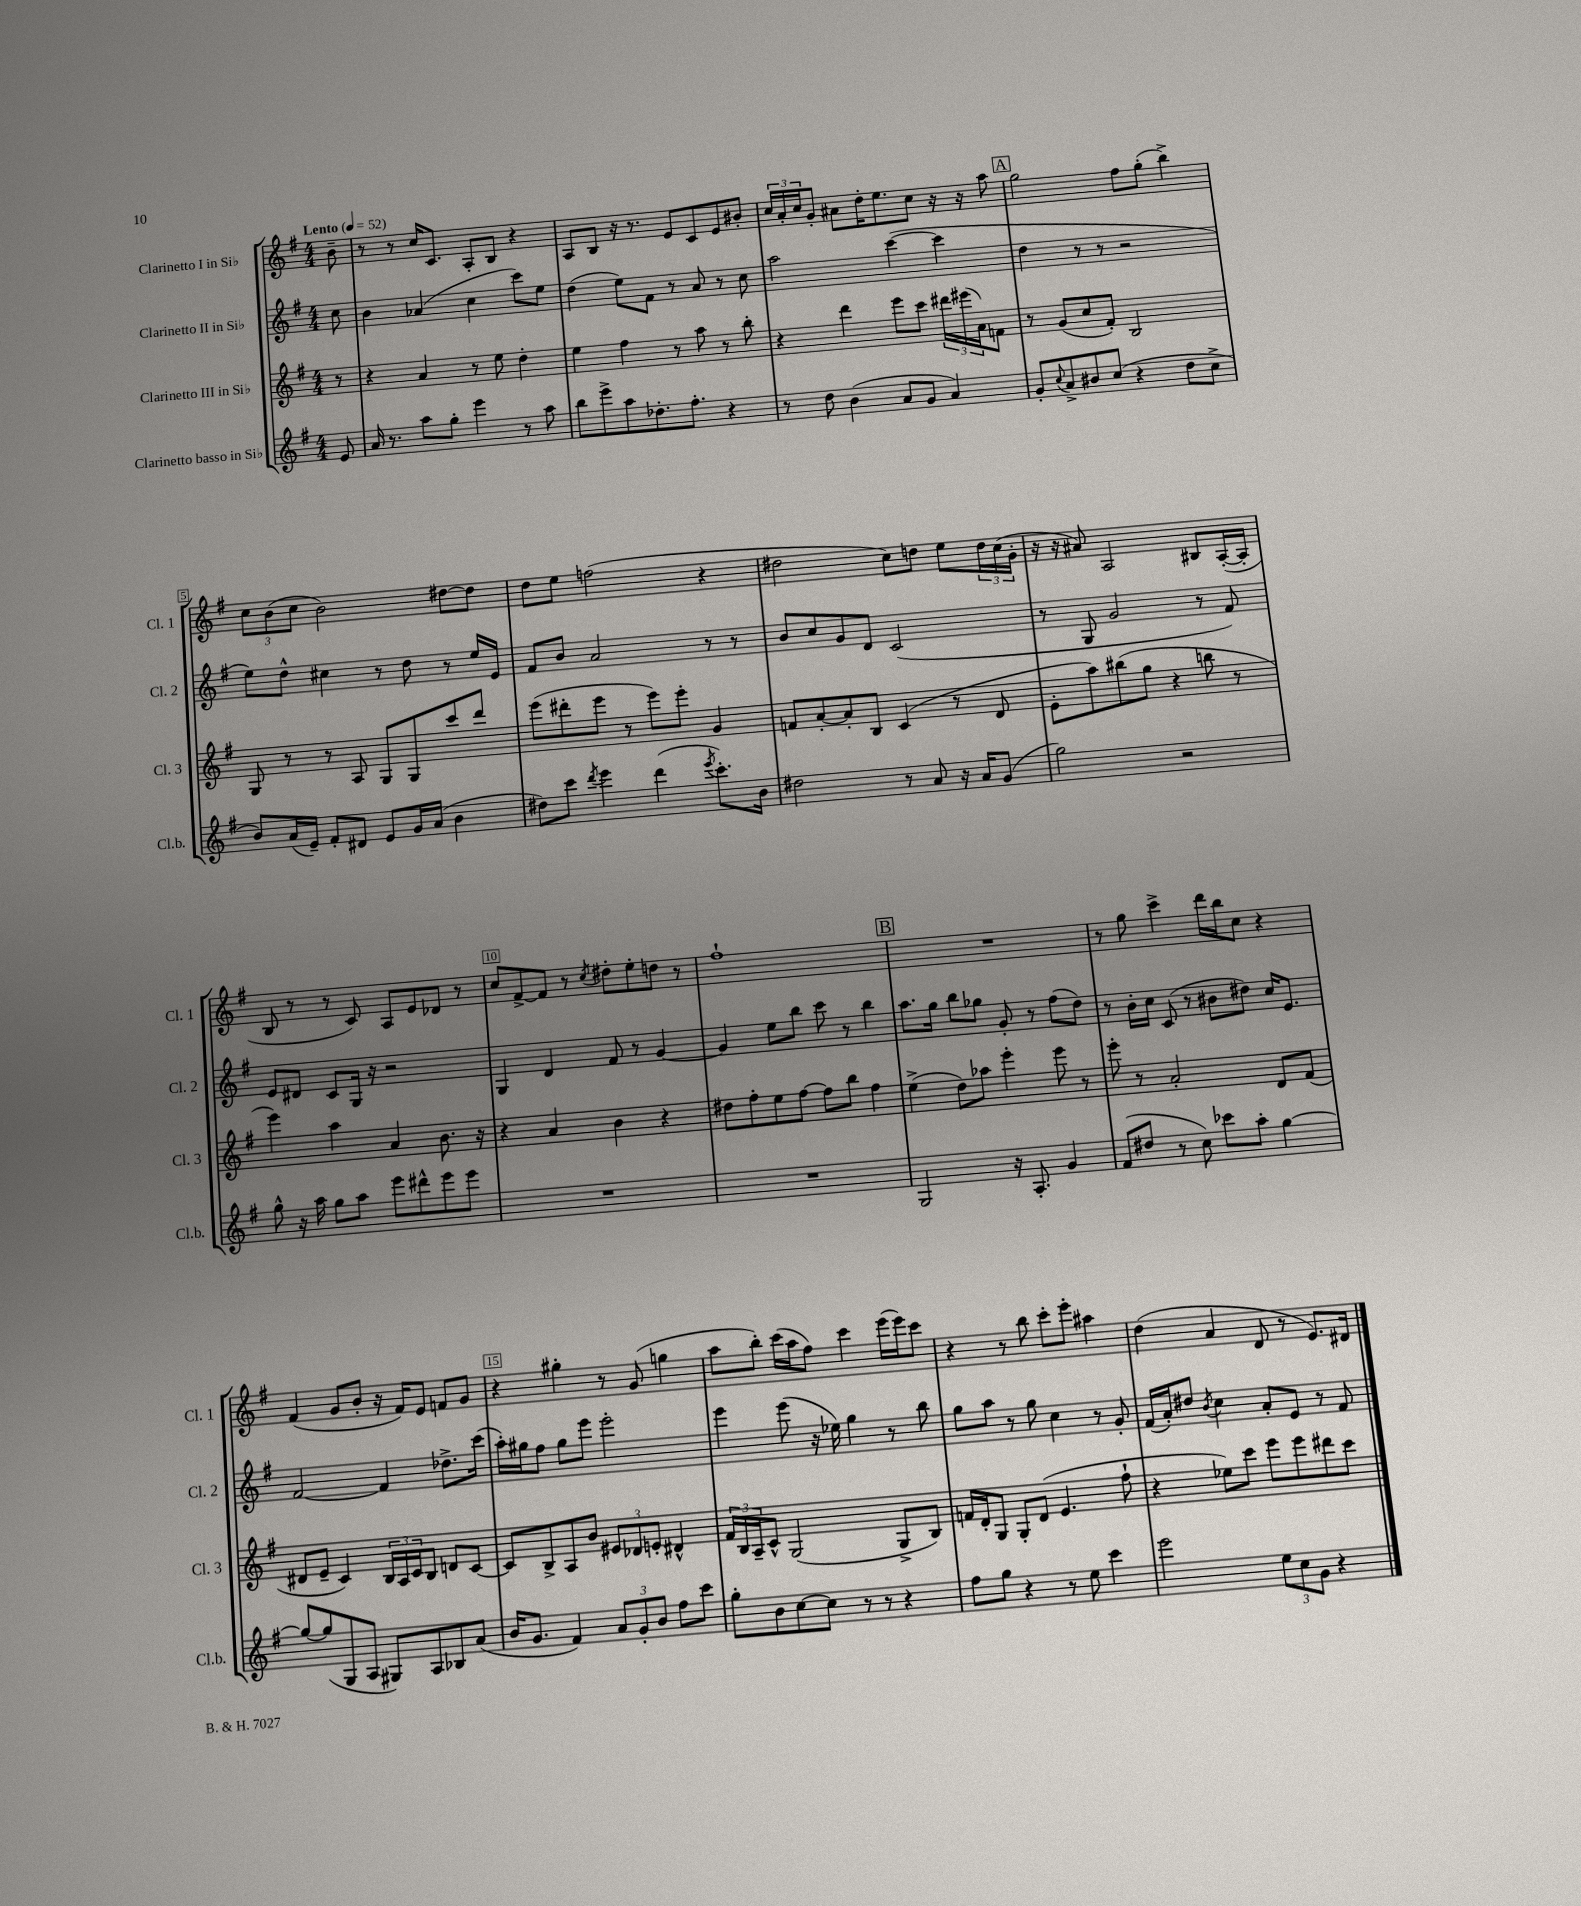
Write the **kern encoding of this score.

**kern	**kern	**kern	**kern
*part4	*part3	*part2	*part1
*staff4	*staff3	*staff2	*staff1
*I"Clarinetto basso in Si♭	*I"Clarinetto III in Si♭	*I"Clarinetto II in Si♭	*I"Clarinetto I in Si♭
*I'Cl.b.	*I'Cl. 3	*I'Cl. 2	*I'Cl. 1
*clefG2	*clefG2	*clefG2	*clefG2
*k[f#]	*k[f#]	*k[f#]	*k[f#]
*M4/4	*M4/4	*M4/4	*M4/4
*MM52	*MM52	*MM52	*MM52
=	=	=	=
!	!	!	!LO:TX:a:B:t=Lento
8e/	8r	8cc\	8b~\
=1	=1	=1	=1
16a/	4r	4b\	8r
8.r	.	.	.
.	.	.	8r
8aa\L	4a/	(4a-X/	16cc/KL
.	.	.	8.c/J
8gg'\J	.	.	.
4eee\	8r	4cc\	8A'/L
.	8ee\	.	8B/J
8r	4dd'\	8ccc\L)	4r
8aa\	.	8ee\J	.
=2	=2	=2	=2
8bb\L	4ee\	(4dd\	8A/L
8eee^\	.	.	8B/J
8aa\	4ff#\	8ee\L)	16r
.	.	.	8.r
8.dd-X'\	.	8f#\J	.
.	8r	8r	8e/L
8.ff#'\J	.	.	.
.	8aa\	8a/	8c/
4r	8r	8r	8e/
.	8bb'\	8cc\	8b#X'/J
=3	=3	=3	=3
8r	4r	2aa\	24cc/LL
.	.	.	24a'/
.	.	.	24cc/J
8dd\	.	.	8g'/J
(4b\	4ddd\	.	8a#X\L
.	.	.	16dd'\K
.	.	.	8.ee\
8a/L	8eee\L	([4ccc\	.
8g/J	8ccc\J	.	8cc\J
4a/)	24ddd#X\LL	4ccc\]	16r
.	(24eee#X\	.	.
.	.	.	16r
.	24a\J)	.	.
.	8fn\J	.	8aa\
!!LO:REH:place=s1:t=A
=4	=4	=4	=4
8g'/L	8r	4dd\	2gg\
8qqcc/	.	.	.
8a^/	(8g/L	.	.
8b#X/	8cc/	8r	.
(8cc/J	8f#'/J)	8r	.
4r	2B/	2r	8ff#\L
.	.	.	(8gg'\J
8dd\L	.	.	4bb^\)
8cc^\J	.	.	.
!!LO:LB:g=z
=5	=5	=5	=5
8b/L)	8G/	8ee\L)	12cc\L
.	.	.	(12b\
(16a/L	8r	8dd^^\J	.
.	.	.	12cc\J
16e~/JJ)	.	.	.
8f#'/L	8r	4cc#X\	2b\)
8d#X/J	8A/	.	.
8e/L	8G/L	8r	.
16g/L	8G/	8dd\	.
(16a/JJ	.	.	.
4b\	8ccc/	8r	[8dd#X\L
.	8ddd/J	16ee/LL	8dd#\J]
.	.	16e/JJ	.
=6	=6	=6	=6
8dd#X\L)	(8eee\L	8f#/L	8dd\L
8ccc\J	8ddd#X'\	8b/J	8ee\J
8qddd/	.	.	.
4eee\	8eee\J	2a/	(2ffn\
.	8r	.	.
(4ddd\	8eee\L)	.	.
.	8eee'\J	.	.
8qeee/	.	.	.
8.ccc'\L)	4g/	8r	4r
.	.	8r	.
16b\Jk	.	.	.
=7	=7	=7	=7
2dd#X\	8fn/L	8b/L	2dd#X\
.	[8a'/	8cc/	.
.	8a'/]	8g/	.
.	8B/J	8d/J	.
8r	(4c/	(2c/	8cc\L)
8a/	.	.	8ddn\J
16r	8r	.	8ee\L
16a/KL	.	.	.
(8g/J	8d/	.	24dd\L
.	.	.	(24cc\
.	.	.	24g'\JJ
=8	=8	=8	=8
2gg\)	8e'\L	8r	16r
.	.	.	16r
.	8aa\)	8G/	8a#X/)
.	(8bb#X\	2g/	2A/
.	8gg\J	.	.
2r	4r	.	.
.	8bbn\	8r	8B#X/L
.	8r	8f#/)	([16A'/L
.	.	.	16A'/JJ]
!!LO:LB:g=z
=9	=9	=9	=9
8gg^^\	4eee\)	8e/L	8B/
16r	.	8d#X/J	8r
16aa\	.	.	.
8gg\L	4aa\	8c/L	8r
8aa\J	.	16G/Jk	8c/)
.	.	16r	.
8eee\L	4a/	2r	8A/L
8ddd#X^^\	.	.	8e/
8eee\	8.b\	.	8d-X/J
8eee\J	.	.	8r
.	16r	.	.
=10	=10	=10	=10
1r	4r	4G/	8cc/L
.	.	.	[8f#^/
.	4a/	4d/	8f#/J]
.	.	.	8r
.	.	.	8qcc/
.	4b\	8f#/	8dd#X'\L
.	.	8r	8ee'\
.	4r	[4g/	8ddn\J
.	.	.	8r
=11	=11	=11	=11
1r	8dd#X\L	4g/]	1ff#`
.	8ff#'\	.	.
.	8ee\	8ee\L	.
.	[8ff#\J	8bb\J	.
.	8ff#\L]	8ccc\	.
.	8bb\J	8r	.
.	4ff#\	4bb\	.
!!LO:REH:place=s1:t=B
=12	=12	=12	=12
2G/	(4ee^\	8.aa\L	1r
.	.	16gg\Jk	.
.	8dd\L)	8bb\L	.
.	8aa-X\J	8gg-X\J	.
16r	4eee'\	8g'/	.
8.A'/	.	.	.
.	.	8r	.
4g/	8eee\	(8ff#\L	.
.	8r	8dd\J)	.
=13	=13	=13	=13
(8f#/L	8eee'\	8r	8r
8dd#X/J	8r	16b'\LL	8gg\
.	.	16cc\JJ	.
8r	2a'/	(8c/	4ccc^\
8cc\)	.	8r	.
8ccc-X\L	.	8b#X\L	16ddd\LL
.	.	.	16bb\J
8aa'\J	.	8dd#X\J)	8cc\J
[4gg\	8d/L	16cc/KL	4r
.	.	8.e/J	.
.	(8f#/J	.	.
!!LO:LB:g=z
=14	=14	=14	=14
8gg/L_	8d#X/L	[2f#/	(4f#/
(8gg/]	8e~/J	.	.
8G/	4c/)	.	8g/L
8A/J	.	.	8b'/J
8G#X/L)	24B/LL	4f#/]	16r
.	24A/	.	.
.	.	.	16f#/KL)
.	24c/J	.	.
8A/	8B/J	.	8e/J
8B-X/	8dn/L	8.dd-X^\L	8fn/L
(8a/J	[8c/J	.	8g/J
.	.	(16ccc\Jk	.
=15	=15	=15	=15
16b/KL	8c/L]	16aa'\LL)	4r
8.g/J	.	16gg#X\J	.
.	8B^/	8ff#\J	.
4f#/)	8A/	8gg#\L	4gg#X'\
.	8b/J	8eee\J	.
12a/L	12e#X/L	2eee'\	8r
12g'/	12d-X/	.	.
.	.	.	(8g/
12b/J	12en'/J	.	.
8ff#\L	4d#X^^/	.	4ggn\
8ccc\J	.	.	.
=16	=16	=16	=16
8gg'\L	24f#/LL	4eee\	8aa\L
.	24B/	.	.
.	24A~/J	.	.
8b\	8c^^/J	.	8bb'\J)
[8cc\	(2G/	(8eee\	(16ccc\LL
.	.	.	16aa\J
8cc\J]	.	16r	8ff#\J)
.	.	16ee-X\)	.
8r	.	4gg\	4ccc\
8r	.	.	.
4r	8G^/L	8r	(16eee\LL
.	.	.	16eee\J)
.	8B/J)	8bb\	8ccc\J
=17	=17	=17	=17
8ff#\L	16fn/LL	8gg\L	4r
.	16d'/J	.	.
8gg\J	8G/J	8aa\J	.
4r	8G'/L	8r	8r
.	(8d/J	8gg\	8bb\
8r	4.e/	4cc\	8ccc'\L
8ee\	.	.	8eee'\J
4ccc\	.	8r	4aa#X\
.	8ff#`\	8g'/	.
=18	=18	=18	=18
2eee\	4r	(16f#/LL	(4dd\
.	.	16a'/J)	.
.	.	8dd#X/J	.
.	.	8qb/	.
.	8ee-X\L)	4cc\	4a/
.	8ccc\J	.	.
12ee\L	8eee\L	8a'/L	8d/
12cc\	.	.	.
.	8eee\	8e/J	8r
12g\J	.	.	.
4r	8ddd#X\	8r	8.e/L)
.	8ccc\J	8f#/	.
.	.	.	16d#X/Jk
==	==	==	==
*-	*-	*-	*-
